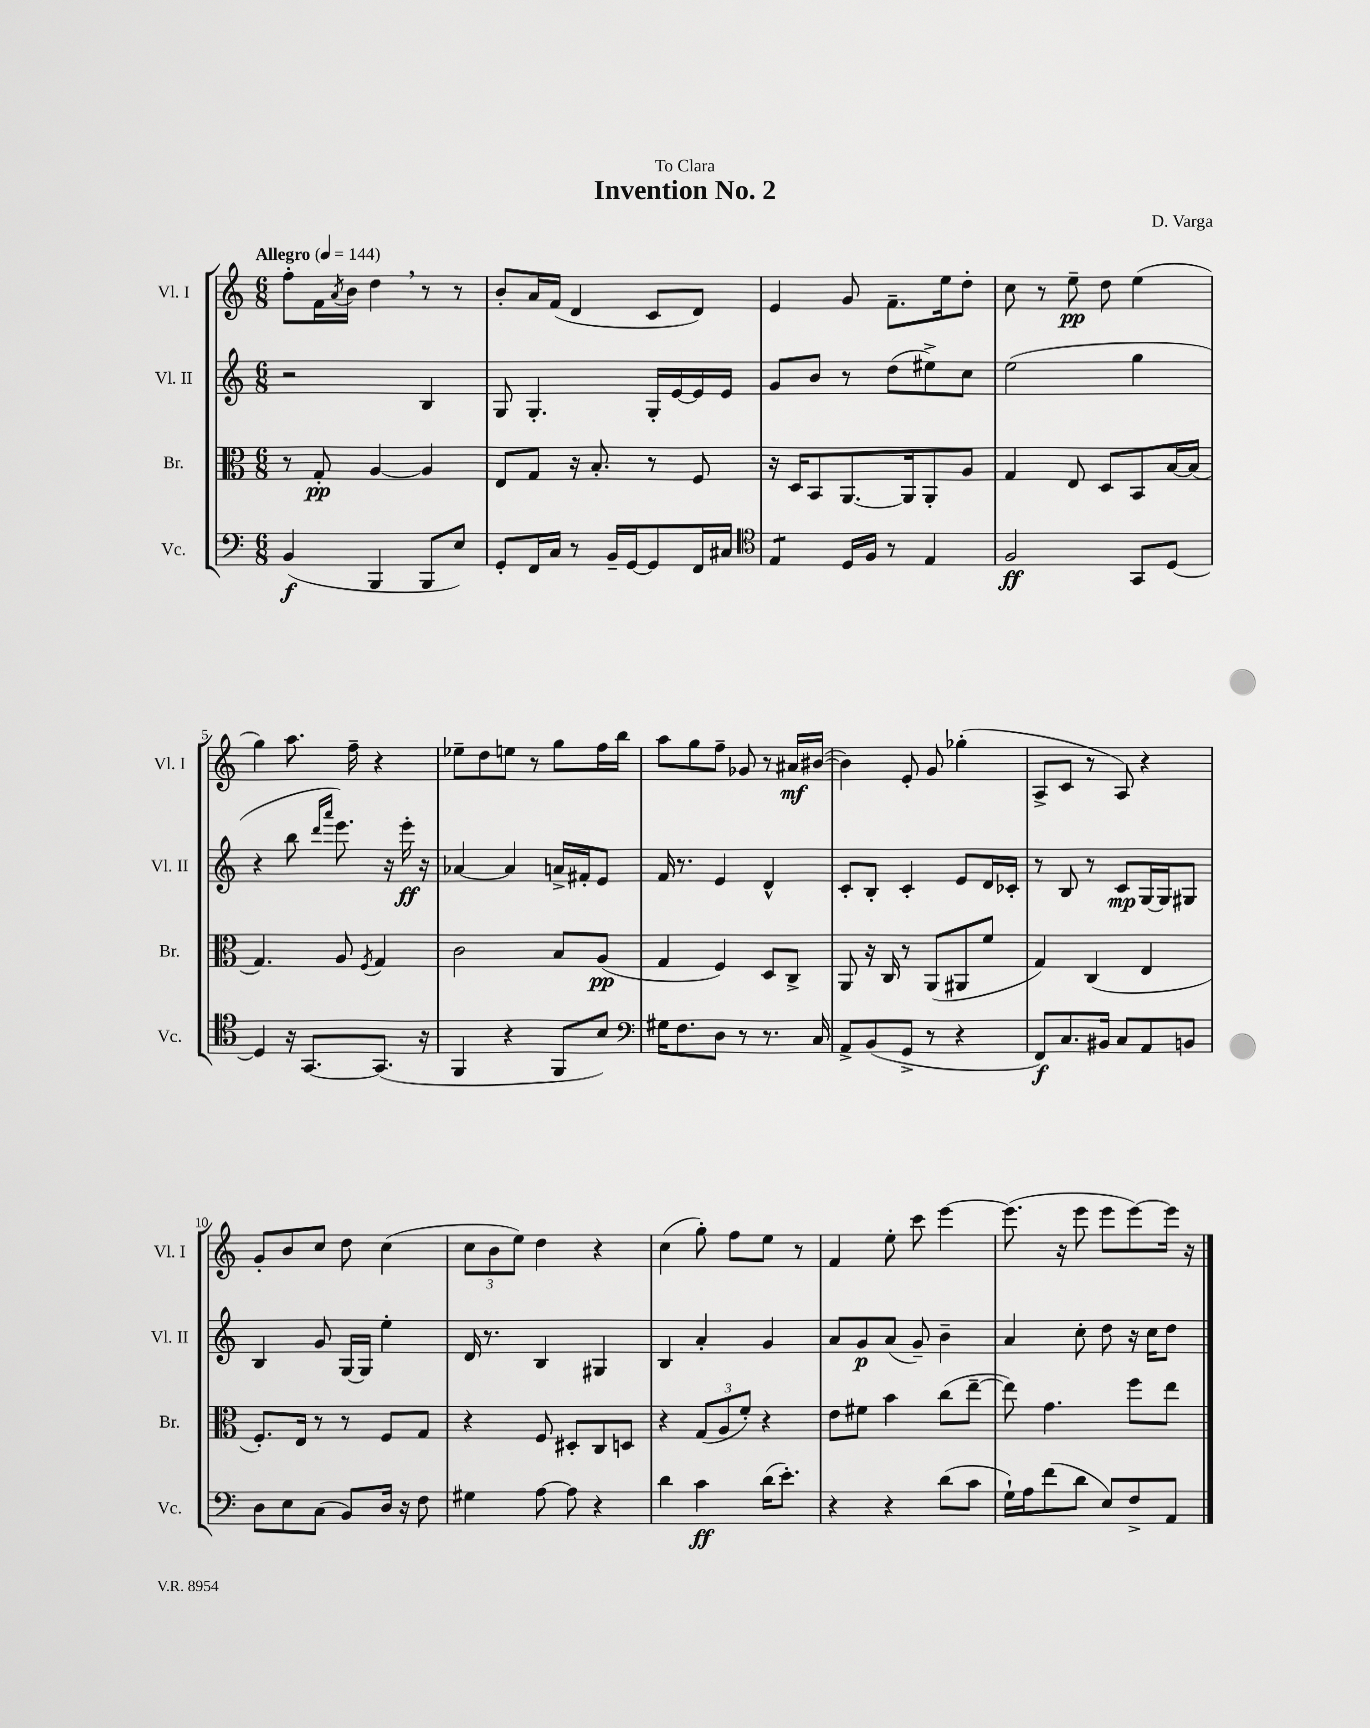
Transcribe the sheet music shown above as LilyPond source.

\header { title = "Invention No. 2" composer = "D. Varga" dedication = "To Clara" }
<<
\new StaffGroup <<
\new Staff = "s0" \with { instrumentName = "Vl. I" shortInstrumentName = "Vl. I" } {
    \clef treble \key c \major \numericTimeSignature \time 6/8 \tempo "Allegro" 4 = 144
    f''8-. f'16 \acciaccatura { a'8 } b'16 d''4 \breathe r8 r8 |
    b'8-. a'16 f'16( d'4 c'8 d'8) |
    e'4 g'8 f'8.-- e''16 d''8-. |
    c''8 r8 e''8--\pp d''8 e''4( |
    g''4) a''8. f''16-- r4 |
    ees''8-- d''8 e''8 r8 g''8 f''16 b''16 |
    a''8 g''8 f''8-- ges'8 r8 ais'16\mf bis'16~( |
    bis'4) e'8-. g'8 ges''4-.( |
    a8-> c'8 r8 a8) r4 |
    g'8-. b'8 c''8 d''8 c''4( |
    \tuplet 3/2 { c''8 b'8 e''8) } d''4 r4 |
    c''4( g''8-.) f''8 e''8 r8 |
    f'4 e''8-. c'''8 e'''4~ |
    e'''8.( r16 e'''8 e'''8 e'''8~) e'''16 r16 \bar "|." |
}
\new Staff = "s1" \with { instrumentName = "Vl. II" shortInstrumentName = "Vl. II" } {
    \clef treble \key c \major \numericTimeSignature \time 6/8
    r2 b4 |
    g8 g4.-. g16-. e'16~ e'16 e'16 |
    g'8 b'8 r8 d''8( eis''8->) c''8 |
    e''2( g''4 |
    r4 b''8 \grace { d'''16 a'''16 } e'''8.) r16 e'''16-.\ff r16 |
    aes'4~ aes'4 a'16-> fis'16-. e'8 |
    f'16 r8. e'4 d'4-^ |
    c'8-. b8-. c'4-. e'8 d'16 ces'16-. |
    r8 b8 r8 c'8\mp g16~ g16 gis8 |
    b4 g'8 g16~ g16 e''4-. |
    d'16 r8. b4 gis4 |
    b4 a'4-. g'4 |
    a'8 g'8\p a'8( g'8--) b'4-- |
    a'4 c''8-. d''8 r16 c''16 d''8 \bar "|." |
}
\new Staff = "s2" \with { instrumentName = "Br." shortInstrumentName = "Br." } {
    \clef alto \key c \major \numericTimeSignature \time 6/8
    r8 g8-.\pp a4~ a4 |
    e8 g8 r16 b8.-. r8 f8 |
    r16 d16 b,8 a,8.~ a,16 a,8-. a8 |
    g4 e8 d8 b,8 b16~ b16( |
    g4.) a8 \acciaccatura { f8 } g4 |
    c'2 b8 a8\pp( |
    g4 f4) d8 c8-> |
    a,8 r16 c16 r8 a,8( ais,8 f'8 |
    g4) c4( e4 |
    f8.-.) e16 r8 r8 f8 g8 |
    r4 f8 dis8-. c8 d8 |
    r4 \tuplet 3/2 { g8( a8 f'8-.) } r4 |
    e'8 fis'8 b'4 c''8( e''8~-- |
    e''8) g'4. f''8 e''8 \bar "|." |
}
\new Staff = "s3" \with { instrumentName = "Vc." shortInstrumentName = "Vc." } {
    \clef bass \key c \major \numericTimeSignature \time 6/8
    b,4\f( b,,4 b,,8 e8) |
    g,8-. f,16 c16 r8 b,16-- g,16~ g,8 f,16 cis16 |
    \clef tenor e4:8 d16 f16 r8 e4 |
    f2\ff g,8 d8~ |
    d4 r16 g,8.~ g,8.( r16 |
    f,4 r4 f,8 b8) |
    \clef bass gis16 f8. d8 r8 r8. c16 |
    a,8-> b,8( g,8-> r8 r4 |
    f,8\f) c8. bis,16 c8 a,8 b,8 |
    d8 e8 c8( b,8) d16 r16 f8 |
    gis4 a8~ a8 r4 |
    d'4 c'4\ff d'16( e'8.-.) |
    r4 r4 d'8( c'8 |
    g16-!) a16 f'8( d'8 e8) f8-> a,8 \bar "|." |
}
>>
>>
